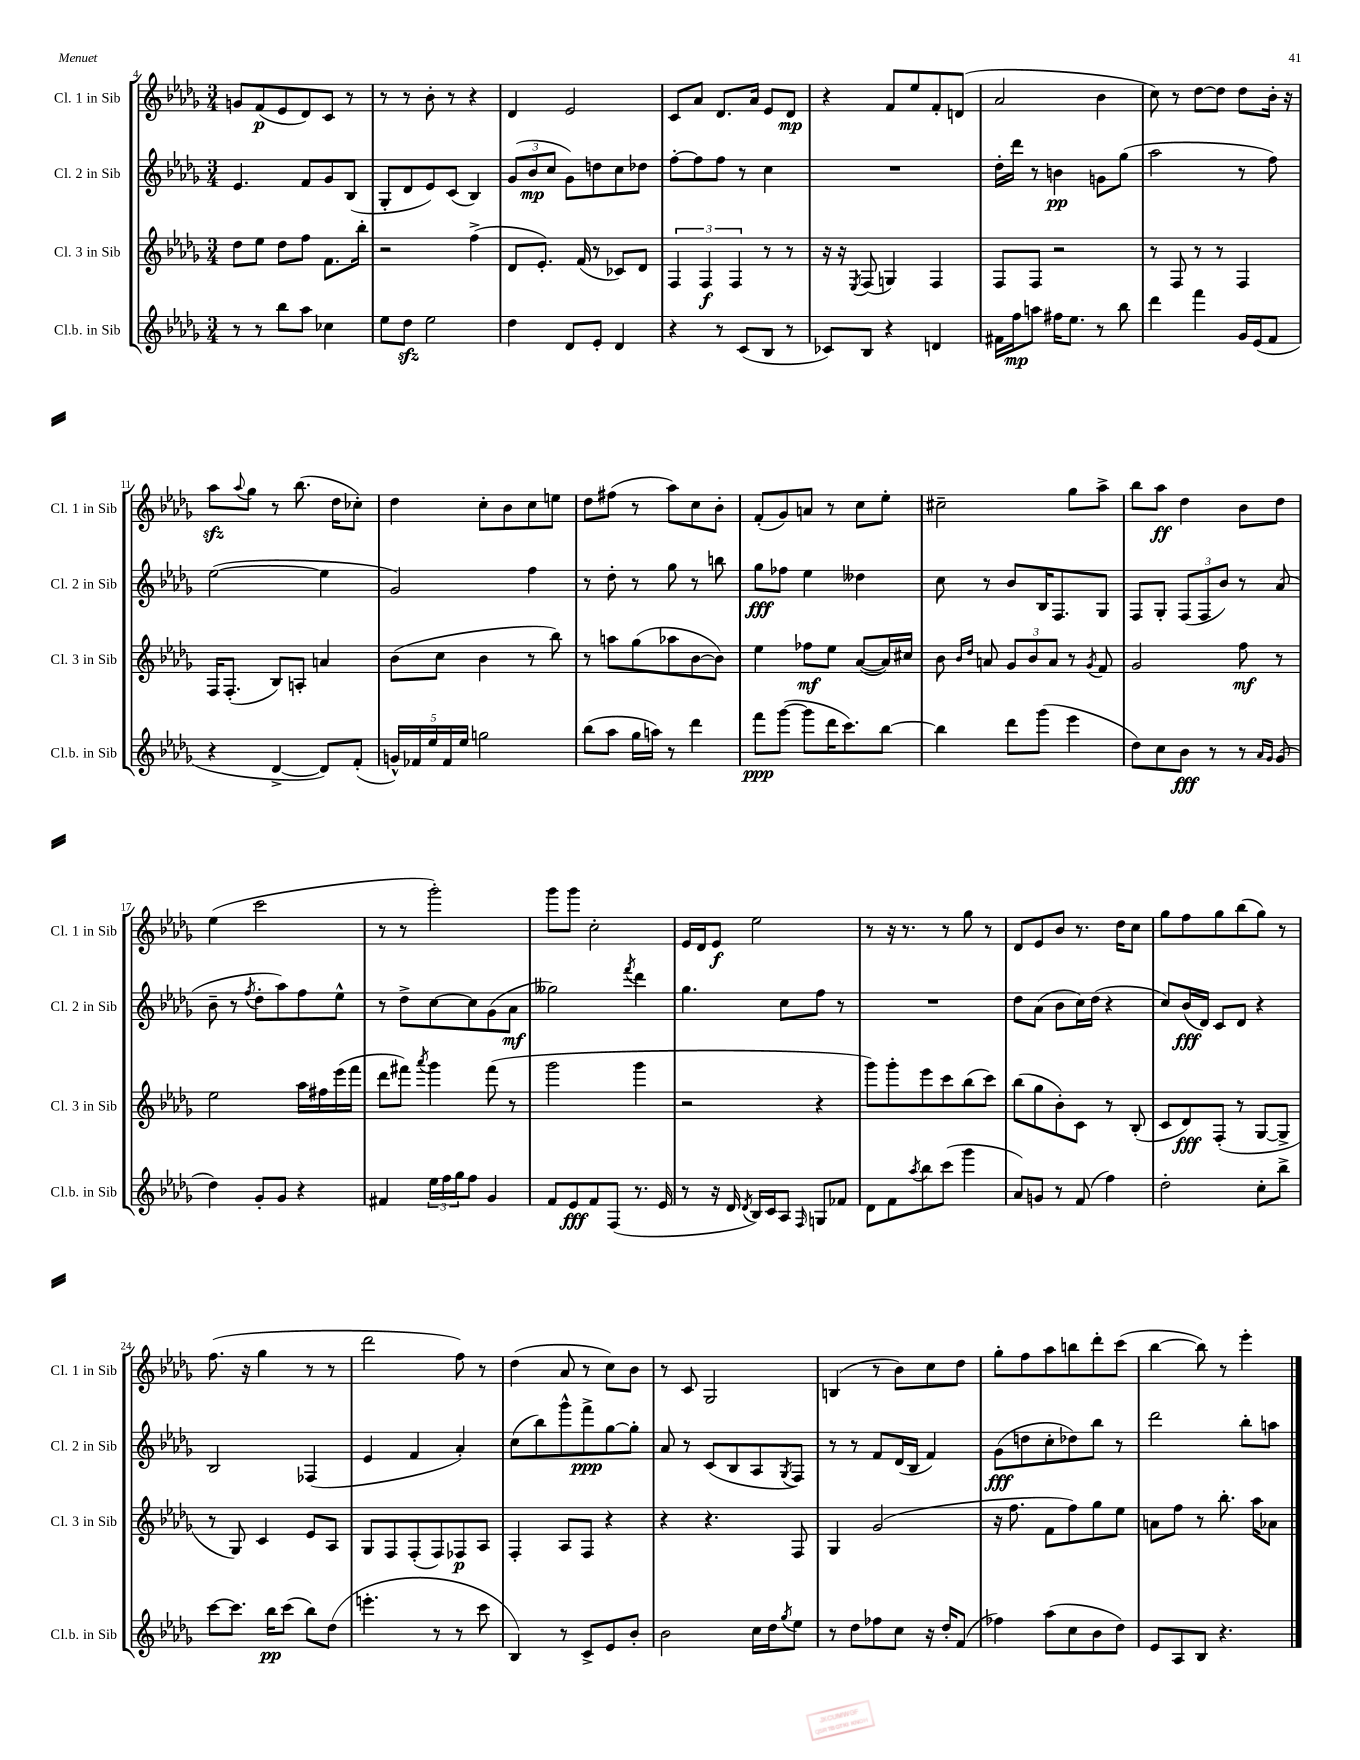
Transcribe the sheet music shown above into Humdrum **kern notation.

**kern	**dynam	**kern	**dynam	**kern	**dynam	**kern	**dynam
*part4	*part4	*part3	*part3	*part2	*part2	*part1	*part1
*staff4	*staff4	*staff3	*staff3	*staff2	*staff2	*staff1	*staff1
*I"Cl.b. in Sib	*	*I"Cl. 3 in Sib	*	*I"Cl. 2 in Sib	*	*I"Cl. 1 in Sib	*
*I'Cl.b. in Sib	*	*I'Cl. 3 in Sib	*	*I'Cl. 2 in Sib	*	*I'Cl. 1 in Sib	*
*clefG2	*	*clefG2	*	*clefG2	*	*clefG2	*
*k[b-e-a-d-g-]	*	*k[b-e-a-d-g-]	*	*k[b-e-a-d-g-]	*	*k[b-e-a-d-g-]	*
*M3/4	*	*M3/4	*	*M3/4	*	*M3/4	*
=4	=4	=4	=4	=4	=4	=4	=4
8r	.	8dd-\L	.	4.e-/	.	8gn/L	.
8r	.	8ee-\J	.	.	.	(8f/	p
8bb-\L	.	8dd-\L	.	.	.	8e-/	.
8aa-\J	.	8ff\J	.	8f/L	.	8d-/)	.
4cc-X\	.	8.f\L	.	8g-/	.	8c/J	.
.	.	.	.	(8B-/J	.	8r	.
.	.	16bb-'\Jk	.	.	.	.	.
=5	=5	=5	=5	=5	=5	=5	=5
8ee-\L	.	2r	.	8G-'/L	.	8r	.
8dd-zz\J	.	.	.	8d-/	.	8r	.
2ee-\	.	.	.	8e-/)	.	8b-'\	.
.	.	.	.	(8c/J	.	8r	.
.	.	(4ff^\	.	4B-/)	.	4r	.
=6	=6	=6	=6	=6	=6	=6	=6
4dd-\	.	8d-/L	.	(12g-/L	.	4d-/	.
.	.	.	.	12b-/	mp	.	.
.	.	8.e-'/J)	.	.	.	.	.
.	.	.	.	12cc/J	.	.	.
8d-/L	.	.	.	8g-\L)	.	2e-/	.
.	.	(16f/	.	.	.	.	.
8e-'/J	.	8r	.	8ddn\	.	.	.
4d-/	.	8c-X/L)	.	8cc\	.	.	.
.	.	8d-/J	.	8dd-X\J	.	.	.
=7	=7	=7	=7	=7	=7	=7	=7
4r	.	6F/	.	[8ff'\L	.	8c/L	.
.	.	.	.	8ff\]	.	8a-/J	.
.	.	6F/	f	.	.	.	.
8r	.	.	.	8ff\J	.	8.d-/L	.
.	.	6F/	.	.	.	.	.
(8c/L	.	.	.	8r	.	.	.
.	.	.	.	.	.	16a-/Jk	.
8B-/J	.	8r	.	4cc\	.	8e-/L	.
8r	.	8r	.	.	.	8d-/J	mp
=8	=8	=8	=8	=8	=8	=8	=8
8c-X/L)	.	16r	.	2.r	.	4r	.
.	.	16r	.	.	.	.	.
.	.	8qE-/	.	.	.	.	.
8B-/J	.	(8F/	.	.	.	.	.
4r	.	4Gn/)	.	.	.	8f/L	.
.	.	.	.	.	.	8ee-/	.
4dn/	.	4F/	.	.	.	8f'/	.
.	.	.	.	.	.	(8dn/J	.
=9	=9	=9	=9	=9	=9	=9	=9
16f#X\LL	.	8F/L	.	16dd-'\LL	.	2a-/	.
16ff\J	mp	.	.	16ddd-\JJ	.	.	.
8aan\J	.	8F/J	.	8r	.	.	.
16ff#X\KL	.	2r	.	4bn\	pp	.	.
8.ee-\J	.	.	.	.	.	.	.
8r	.	.	.	8gn\L	.	4b-\	.
8bb-\	.	.	.	(8gg-\J	.	.	.
=10	=10	=10	=10	=10	=10	=10	=10
4ddd-\	.	8r	.	2aa-\	.	8cc\)	.
.	.	8F/	.	.	.	8r	.
4fff\	.	8r	.	.	.	[8dd-\L	.
.	.	8r	.	.	.	8dd-\J]	.
16g-/LL	.	4F/	.	8r	.	8dd-\L	.
(16e-/J	.	.	.	.	.	.	.
8f/J	.	.	.	8ff\)	.	16b-'\Jk	.
.	.	.	.	.	.	16r	.
!!LO:LB:g=z
=11	=11	=11	=11	=11	=11	=11	=11
4r	.	16F/KL	.	([2ee-\	.	8aa-zz\L	.
.	.	(8.F'/J	.	.	.	.	.
.	.	.	.	.	.	8qqaa-/	.
.	.	.	.	.	.	8gg-\J	.
[4d-^/	.	8B-/L)	.	.	.	8r	.
.	.	8An'/J	.	.	.	(8.bb-\	.
8d-/L])	.	4an/	.	4ee-\]	.	.	.
.	.	.	.	.	.	16dd-\KL	.
(8f'/J	.	.	.	.	.	8cc-X'\J)	.
=12	=12	=12	=12	=12	=12	=12	=12
20gn^^/LL)	.	(8b-\L	.	2g-/)	.	4dd-\	.
20f-X/	.	.	.	.	.	.	.
20ee-/	.	.	.	.	.	.	.
.	.	8cc\J	.	.	.	.	.
20f-/	.	.	.	.	.	.	.
20ee-/JJ	.	.	.	.	.	.	.
2ggn\	.	4b-\	.	.	.	8cc'\L	.
.	.	.	.	.	.	8b-\	.
.	.	8r	.	4ff\	.	8cc\	.
.	.	8bb-\)	.	.	.	8een\J	.
=13	=13	=13	=13	=13	=13	=13	=13
(8bb-\L	.	8r	.	8r	.	8dd-\L	.
8aa-\J	.	8aan\L	.	8dd-'\	.	(8ff#X\J	.
16gg-\LL	.	(8gg-\	.	8r	.	8r	.
16aan\JJ)	.	.	.	.	.	.	.
8r	.	8aa-X\	.	8gg-\	.	8aa-\L)	.
4ddd-\	.	[8b-\	.	8r	.	8cc\	.
.	.	8b-\J])	.	8bbn\	.	8b-'\J	.
=14	=14	=14	=14	=14	=14	=14	=14
8fff\L	ppp	4ee-\	.	8gg-\L	fff	(8f'/L	.
([8ggg-\J	.	.	.	8ff-X\J	.	8g-/)	.
8ggg-\L]	.	8ff-X\L	mf	4ee-\	.	8an/J	.
16ddd-\K	.	8ee-\J	.	.	.	8r	.
8.ccc\)	.	.	.	.	.	.	.
.	.	([8a-/L	.	4dd--X\	.	8cc\L	.
[8bb-\J	.	16a-/L])	.	.	.	8ee-'\J	.
.	.	16cc#X/JJ	.	.	.	.	.
=15	=15	=15	=15	=15	=15	=15	=15
4bb-\]	.	8b-\	.	8cc\	.	2cc#X~\	.
.	.	16qqb-/LL	.	.	.	.	.
.	.	16qqdd-/JJ	.	.	.	.	.
.	.	8an/	.	8r	.	.	.
8ddd-\L	.	12g-/L	.	8b-/L	.	.	.
.	.	12b-/	.	.	.	.	.
(8ggg-\J	.	.	.	16B-/K	.	.	.
.	.	12a/J	.	.	.	.	.
.	.	.	.	8.F/	.	.	.
4eee-\	.	8r	.	.	.	8gg-\L	.
.	.	8qg-/	.	.	.	.	.
.	.	8f/	.	8G-/J	.	8aa-^\J	.
=16	=16	=16	=16	=16	=16	=16	=16
8dd-\L)	.	2g-/	.	8F/L	.	8bb-\L	.
8cc\	.	.	.	8G-'/J	.	8aa-\J	ff
8b-\J	fff	.	.	(12F/L	.	4dd-\	.
.	.	.	.	12F/	.	.	.
8r	.	.	.	.	.	.	.
.	.	.	.	12b-/J)	.	.	.
8r	.	8ff\	mf	8r	.	8b-\L	.
16qqa-/LL	.	.	.	.	.	.	.
16qqg-/JJ	.	.	.	.	.	.	.
(8g-/	.	8r	.	(8a-/	.	8dd-\J	.
!!LO:LB:g=z
=17	=17	=17	=17	=17	=17	=17	=17
4dd-\)	.	2ee-\	.	8b-~\	.	(4ee-\	.
.	.	.	.	8r	.	.	.
.	.	.	.	8qff/	.	.	.
8g-'/L	.	.	.	8dd-'\L	.	2ccc\	.
8g-/J	.	.	.	8aa-\)	.	.	.
4r	.	16aa-\LL	.	8ff\	.	.	.
.	.	16ff#X\	.	.	.	.	.
.	.	(16eee-\	.	8ee-^^\J	.	.	.
.	.	16fff\JJ	.	.	.	.	.
=18	=18	=18	=18	=18	=18	=18	=18
4f#X/	.	8ddd-\L	.	8r	.	8r	.
.	.	8fff#X\J)	.	8dd-^\L	.	8r	.
.	.	8qaaa-/	.	.	.	.	.
24ee-\LL	.	4ggg-\	.	[8cc\	.	2ggg-'\)	.
24ff\	.	.	.	.	.	.	.
24gg-\J	.	.	.	.	.	.	.
8ff\J	.	.	.	8cc\]	.	.	.
4g-/	.	(8fff#\	.	(8g-\	.	.	.
.	.	8r	.	8a-\J	mf	.	.
=19	=19	=19	=19	=19	=19	=19	=19
8f/L	.	2ggg-\	.	2gg--X\)	.	8ggg-\L	.
8e-/	fff	.	.	.	.	8ggg-\J	.
8f/	.	.	.	.	.	2cc'\	.
(8F/J	.	.	.	.	.	.	.
.	.	.	.	8qfff/	.	.	.
8.r	.	4ggg-\	.	4ddd-\	.	.	.
16e-/	.	.	.	.	.	.	.
=20	=20	=20	=20	=20	=20	=20	=20
8r	.	2r	.	4.gg-\	.	16e-/LL	.
.	.	.	.	.	.	16d-/J	.
16r	.	.	.	.	.	8e-/J	f
16d-/	.	.	.	.	.	.	.
8qd-/	.	.	.	.	.	.	.
16B-/LL)	.	.	.	.	.	2ee-\	.
16c/J	.	.	.	.	.	.	.
8A-/J	.	.	.	8cc\L	.	.	.
16qqF/	.	.	.	.	.	.	.
8Gn/L	.	4r	.	8ff\J	.	.	.
8f-X/J	.	.	.	8r	.	.	.
=21	=21	=21	=21	=21	=21	=21	=21
8d-\L	.	8ggg-\L)	.	2.r	.	8r	.
8f\	.	8ggg-'\	.	.	.	16r	.
.	.	.	.	.	.	8.r	.
8qaa-/	.	.	.	.	.	.	.
8bb-\	.	8eee-\	.	.	.	.	.
(8ccc\J	.	8ccc\	.	.	.	8r	.
4ggg-\	.	(8bb-\	.	.	.	8gg-\	.
.	.	8ccc\J)	.	.	.	8r	.
=22	=22	=22	=22	=22	=22	=22	=22
8a-/L)	.	(8bb-\L	.	8dd-\L	.	8d-/L	.
8gn/J	.	8gg-\	.	(8a-\J	.	8e-/	.
8r	.	8b-'\)	.	8b-\L	.	8b-/J	.
(8f/	.	8c\J	.	16cc\L)	.	8.r	.
.	.	.	.	(16dd-\JJ	.	.	.
4ff\)	.	8r	.	4r	.	.	.
.	.	.	.	.	.	16dd-\KL	.
.	.	(8B-'/	.	.	.	8cc\J	.
=23	=23	=23	=23	=23	=23	=23	=23
2dd-'\	.	8c/L	.	8cc/L)	.	8gg-\L	.
.	.	8d-/)	fff	(16b-/L	fff	8ff\	.
.	.	.	.	16d-/JJ)	.	.	.
.	.	(8F'/J	.	8c/L	.	8gg-\	.
.	.	8r	.	8d-/J	.	(8bb-\	.
8cc'\L	.	[8G-/L	.	4r	.	8gg-\J)	.
8bb-^\J	.	8G-^/J]	.	.	.	8r	.
!!LO:LB:g=z
=24	=24	=24	=24	=24	=24	=24	=24
[8ccc\L	.	8r	.	2B-/	.	(8.ff\	.
8.ccc\J]	.	8G-/)	.	.	.	.	.
.	.	.	.	.	.	16r	.
.	.	4c/	.	.	.	4gg-\	.
16bb-\KL	pp	.	.	.	.	.	.
(8ccc\J	.	.	.	.	.	.	.
8bb-\L)	.	8e-/L	.	(4F-X/	.	8r	.
(8dd-\J	.	8A-/J	.	.	.	8r	.
=25	=25	=25	=25	=25	=25	=25	=25
4.eeen'\	.	8G-/L	.	4e-/	.	2ddd-\	.
.	.	8F/	.	.	.	.	.
.	.	(8F'/	.	4f/	.	.	.
8r	.	8F/)	.	.	.	.	.
8r	.	8F-X/	p	4a-'/)	.	8ff\)	.
8ccc\	.	8A-/J	.	.	.	8r	.
=26	=26	=26	=26	=26	=26	=26	=26
4B-/)	.	4F'/	.	(8cc\L	.	(4dd-\	.
.	.	.	.	8bb-\)	.	.	.
8r	.	8A-/L	.	8ggg-^^\	.	8a-/	.
8c^/L	.	8F/J	.	8fff^\	ppp	8r	.
8e-/	.	4r	.	[8gg-\	.	8cc\L)	.
8b-'/J	.	.	.	8gg-'\J]	.	8b-\J	.
=27	=27	=27	=27	=27	=27	=27	=27
2b-\	.	4r	.	8a-/	.	8r	.
.	.	.	.	8r	.	8c/	.
.	.	4.r	.	(8c/L	.	2G-/	.
.	.	.	.	8B-/	.	.	.
16cc\LL	.	.	.	8A-/	.	.	.
16dd-\J	.	.	.	.	.	.	.
8qgg-/	.	.	.	8qG-/	.	.	.
8ee-\J	.	8F/	.	8F/J)	.	.	.
=28	=28	=28	=28	=28	=28	=28	=28
8r	.	4G-/	.	8r	.	(4Bn/	.
8dd-\L	.	.	.	8r	.	.	.
8ff-X\	.	(2g-/	.	8f/L	.	8r	.
8cc\J	.	.	.	(16d-/L	.	8b-\L)	.
.	.	.	.	16B-/JJ	.	.	.
16r	.	.	.	4f/)	.	8cc\	.
16dd-'/KL	.	.	.	.	.	.	.
(8f/J	.	.	.	.	.	8dd-\J	.
=29	=29	=29	=29	=29	=29	=29	=29
4ff-X\)	.	16r	.	(8g-\L	fff	8gg-'\L	.
.	.	8.ff\	.	.	.	.	.
.	.	.	.	8ddn\	.	8ff\	.
(8aa-\L	.	8f\L	.	8cc'\	.	8aa-\	.
8cc\	.	8ff\)	.	8dd-X\)	.	8bbn\	.
8b-\	.	8gg-\	.	8bb-\J	.	8ddd-'\	.
8dd-\J)	.	8ee-\J	.	8r	.	(8ccc\J	.
=30	=30	=30	=30	=30	=30	=30	=30
8e-/L	.	8an\L	.	2ddd-\	.	[4bb-\	.
8A-/	.	8ff\J	.	.	.	.	.
8B-/J	.	8r	.	.	.	8bb-\])	.
4.r	.	8.bb-'\	.	.	.	8r	.
.	.	.	.	8bb-'\L	.	4eee-'\	.
.	.	16aa-\KL	.	.	.	.	.
.	.	8a-X\J	.	8aan\J	.	.	.
==	==	==	==	==	==	==	==
*-	*-	*-	*-	*-	*-	*-	*-
